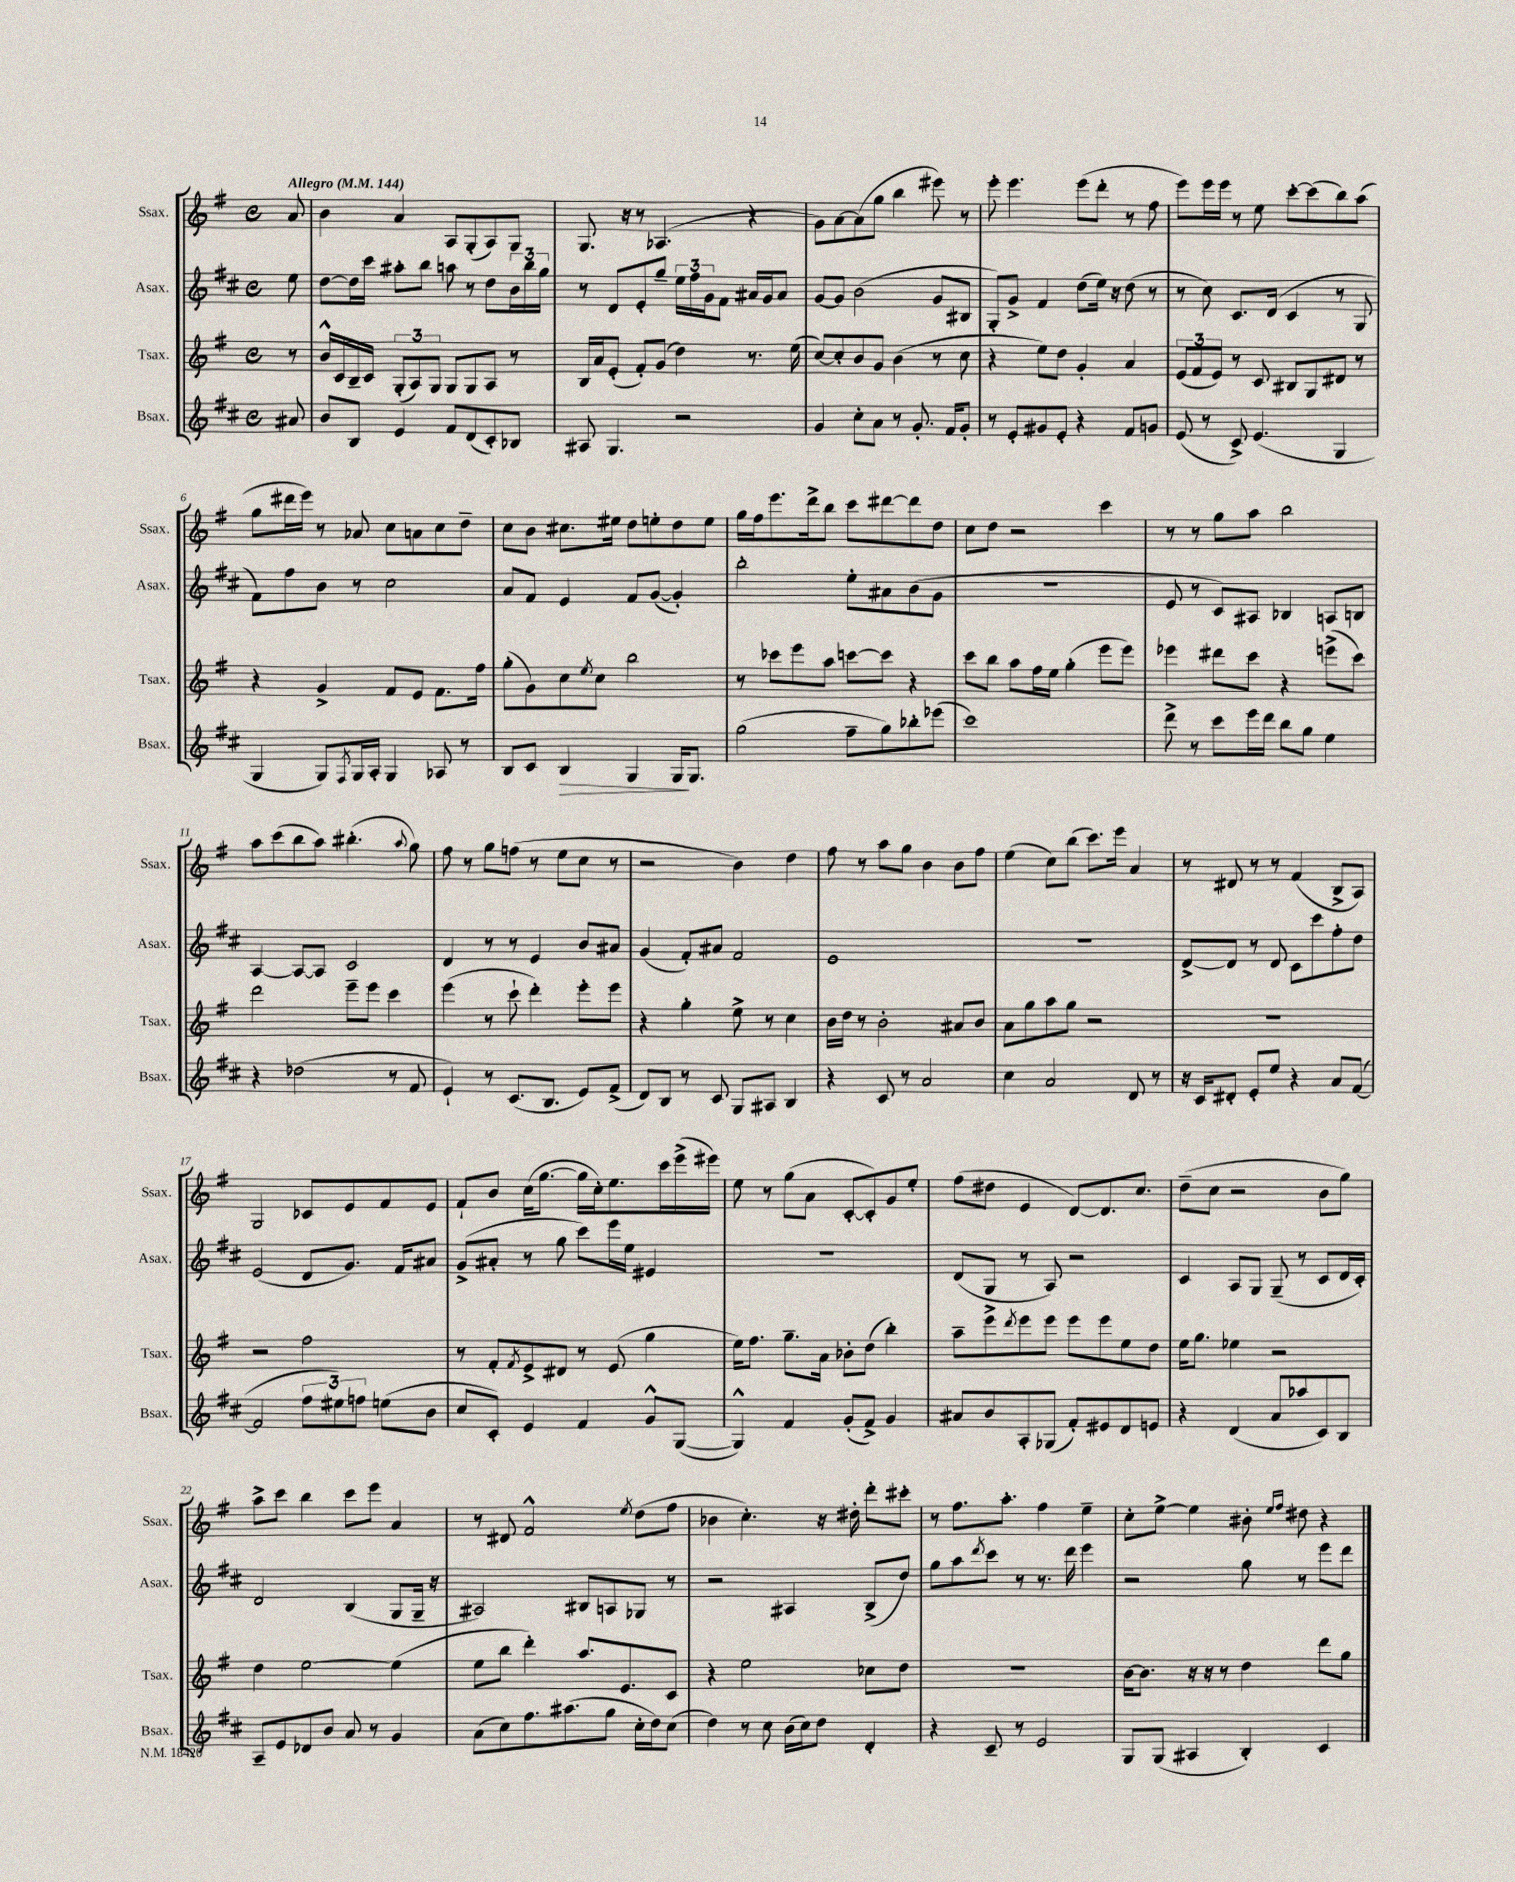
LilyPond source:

<<
\new StaffGroup <<
\new Staff = "s0" \with { instrumentName = "Ssax." shortInstrumentName = "Ssax." } {
    \clef treble \key g \major \defaultTimeSignature \time 4/4 \partial 8 \tempo "Allegro" 4 = 144
    a'8 |
    b'4 a'4 a8 g8-.( a8) g8 |
    g8. r16 r8 aes4.( r4 |
    g'8) a'8~ a'8( g''8 b''4 eis'''8) r8 |
    e'''8-. e'''4. e'''8( d'''8-. r8 fis''8 |
    e'''8) e'''16 e'''16 r8 e''8 c'''8~-. c'''8( b''8) a''8( |
    g''8 dis'''16 e'''16) r8 aes'8 c''8 a'8 c''8 d''8-- |
    c''8 b'8 cis''8. eis''16 d''8 e''8-. d''8 e''8 |
    g''16 fis''16 e'''8. d'''16-> b''8 c'''8 dis'''8~ dis'''8 d''8 |
    c''8 d''8 r2 c'''4 |
    r8 r8 g''8 a''8 b''2 |
    a''8 c'''8( b''8 a''8) bis''4.-.( \appoggiatura { a''8 } g''8) |
    fis''8 r8 g''8 f''8( r8 e''8 c''8 r8 |
    r2 b'4) d''4 |
    fis''8 r8 a''8 g''8 b'4 b'8 fis''8 |
    e''4( c''8) b''8( c'''8.) e'''16 a'4 |
    r8 dis'8 r8 r8 fis'4( b8-> a8) |
    g2 ces'8 e'8 fis'8 e'8 |
    fis'8-! b'8 c''16( g''8.~ g''16 c''16-.) e''8. c'''16 e'''16->( eis'''16) |
    e''8 r8 g''8( a'8 c'8~-. c'8-.) g'8 e''8-. |
    fis''8( dis''8 e'4 d'8~) d'8. c''8. |
    d''8--( c''8 r2 b'8 g''8) |
    a''8-> c'''8 b''4 c'''8 e'''8 a'4 |
    r8 dis'8 fis'2-^ \acciaccatura { e''8 } d''8( fis''8 |
    bes'4 c''4.-.) r16 dis''16-. d'''8-. cis'''8-. |
    r8 fis''8. a''8.-. fis''4 e''4-- |
    c''8-. e''8~-> e''4 bis'8-. \grace { e''16 fis''16 } dis''8 r4 \bar "|." |
}
\new Staff = "s1" \with { instrumentName = "Asax." shortInstrumentName = "Asax." } {
    \clef treble \key d \major \defaultTimeSignature \time 4/4 \partial 8
    e''8 |
    d''8~ d''16 cis'''16 ais''8-. b''8 a''8 r8 d''8 \tuplet 3/2 { b'16 b''16 g''16 } |
    r8 d'8 e'8-. g''8-- \tuplet 3/2 { e''16 fis''16 g'16 } fis'8 ais'16 g'16 ais'8 |
    g'8~ g'8 b'2( g'8 bis8 |
    g8-.) g'8-> fis'4 d''8( e''16) r16 d''8( r8 |
    r8 cis''8) cis'8. d'16( cis'4 r8 g8 |
    fis'8) fis''8 b'8 r8 cis''2 |
    a'8 fis'8 e'4 fis'8 g'8~( g'4-.) |
    b''2-. e''8-. ais'8 b'8( g'8 |
    R1 |
    e'8 r8 cis'8) ais8 bes4 a8 b8 |
    a4~ a8~ a8 cis'2 |
    d'4 r8 r8 e'4 b'8 ais'8 |
    g'4( fis'8-.) ais'8 fis'2 |
    e'1 |
    r1 |
    d'8~-> d'8 r8 d'8 cis'8 cis'''8 fis''8-. d''8 |
    e'2( d'8 g'8.) fis'16 ais'8 |
    g'8->( ais'8-. r8 g''8 cis'''8) e'''16 e''16 eis'4 |
    R1 |
    d'8( g8 r8 a8) r2 |
    cis'4 a8 g8 g8--( r8 cis'8 d'16 cis'16-.) |
    d'2 b4( g8 g16-- r16 |
    ais2) bis8 a8 ges8 r8 |
    r2 ais4 b8->( d''8) |
    g''8 a''8 \acciaccatura { d'''8 } cis'''8 r8 r8. d'''16 e'''4 |
    r2 g''8 r8 e'''8 d'''8 \bar "|." |
}
\new Staff = "s2" \with { instrumentName = "Tsax." shortInstrumentName = "Tsax." } {
    \clef treble \key g \major \defaultTimeSignature \time 4/4 \partial 8
    r8 |
    b'16-^ c'16 b16-- c'16 \tuplet 3/2 { g8-.( a8) g8 } g8 g8 a8 r8 |
    b16 a'16 e'8-.( fis'8-.) g'8( d''4) r8. e''16( |
    c''8~) c''8-. b'8 g'8 b'4( r8 c''8 |
    r4 e''8) d''8 g'4-. a'4 |
    \tuplet 3/2 { e'8( fis'8 e'8) } r8 c'8 bis8 g8 dis'8 r8 |
    r4 g'4-> fis'8 e'8 fis'8. fis''16 |
    g''8-.( g'8) c''8 \acciaccatura { e''8 } c''8 b''2 |
    r8 ces'''8 e'''8 a''8 c'''8~ c'''8 r4 |
    c'''8 b''8 a''8 fis''16 e''16 g''4-.( e'''8 e'''8) |
    ees'''4 dis'''8 c'''8 r4 e'''8->( c'''8) |
    d'''2 e'''8-- e'''8 c'''4 |
    e'''4( r8 c'''8-! d'''4-.) e'''8-. e'''8 |
    r4 g''4-. e''8-> r8 c''4 |
    b'16 d''16 r8 b'2-. ais'8 b'8 |
    a'8 g''8 a''8 g''8 r2 |
    R1 |
    r2 fis''2 |
    r8 fis'8-. \acciaccatura { fis'8 } e'8-> dis'8 r8 e'8( g''4 |
    e''16) fis''8. g''8.-- a'16 bes'8-. d''8( b''4-.) |
    a''8-- e'''8-> \acciaccatura { d'''8 } e'''8 e'''8 e'''8 e'''8 e''8 d''8 |
    e''16 g''8. ees''4 r2 |
    d''4 e''2~ e''4( |
    e''8 b''8 d'''4-.) a''8. e'8. c'8 |
    r4 e''2 ces''8 d''8 |
    R1 |
    b'16~ b'8. r16 r16 r8 d''4 d'''8 g''8 \bar "|." |
}
\new Staff = "s3" \with { instrumentName = "Bsax." shortInstrumentName = "Bsax." } {
    \clef treble \key d \major \defaultTimeSignature \time 4/4 \partial 8
    ais'8 |
    b'8 b8 e'4 fis'8 d'8( cis'8-.) bes8 |
    ais8 g4. r2 |
    g'4 cis''8-. a'8 r8 g'8.-. fis'16 g'8-. |
    r8 e'8-. gis'8 e'8-. r4 fis'8 g'8 |
    e'8( r8 cis'8->) e'4.( g4 |
    g4 g8) \acciaccatura { fis8 } g16 a16-. g4 aes8 r8 |
    b8 cis'8 b4\> g4 g16\! g8. |
    g''2( fis''8-- g''8) bes''8-. ees'''8( |
    cis'''1) |
    d'''8-> r8 cis'''8 e'''16 d'''16 b''8 g''8 e''4 |
    r4 des''2( r8 fis'8 |
    e'4-!) r8 cis'8.( b8. e'8) fis'8->( |
    d'8) b8 r8 cis'8 g8 ais8 b4 |
    r4 cis'8 r8 a'2 |
    cis''4 a'2 d'8 r8 |
    r16 cis'16 dis'8-. e'8-. e''8 r4 a'8 fis'8~( |
    fis'2 \tuplet 3/2 { fis''8 eis''8) f''8 } e''8( b'8 |
    cis''8 cis'8-.) e'4 fis'4 g'8-^ g8~( |
    g4-^) fis'4 g'8-.( fis'8->) g'4 |
    ais'8 b'8 a8-. ges8( fis'8-.) eis'8 d'8 e'8 |
    r4 d'4( a'8 aes''8 cis'8) b8 |
    a8-- e'8 des'8 b'8 a'8 r8 g'4 |
    a'8( cis''8) fis''8. ais''8.( g''8 cis''16-. d''16) cis''8( |
    d''4) r8 cis''8 b'16( cis''16) d''8 d'4-. |
    r4 cis'8-- r8 e'2 |
    g8 g8( ais4 b4-.) cis'4 \bar "|." |
}
>>
>>
